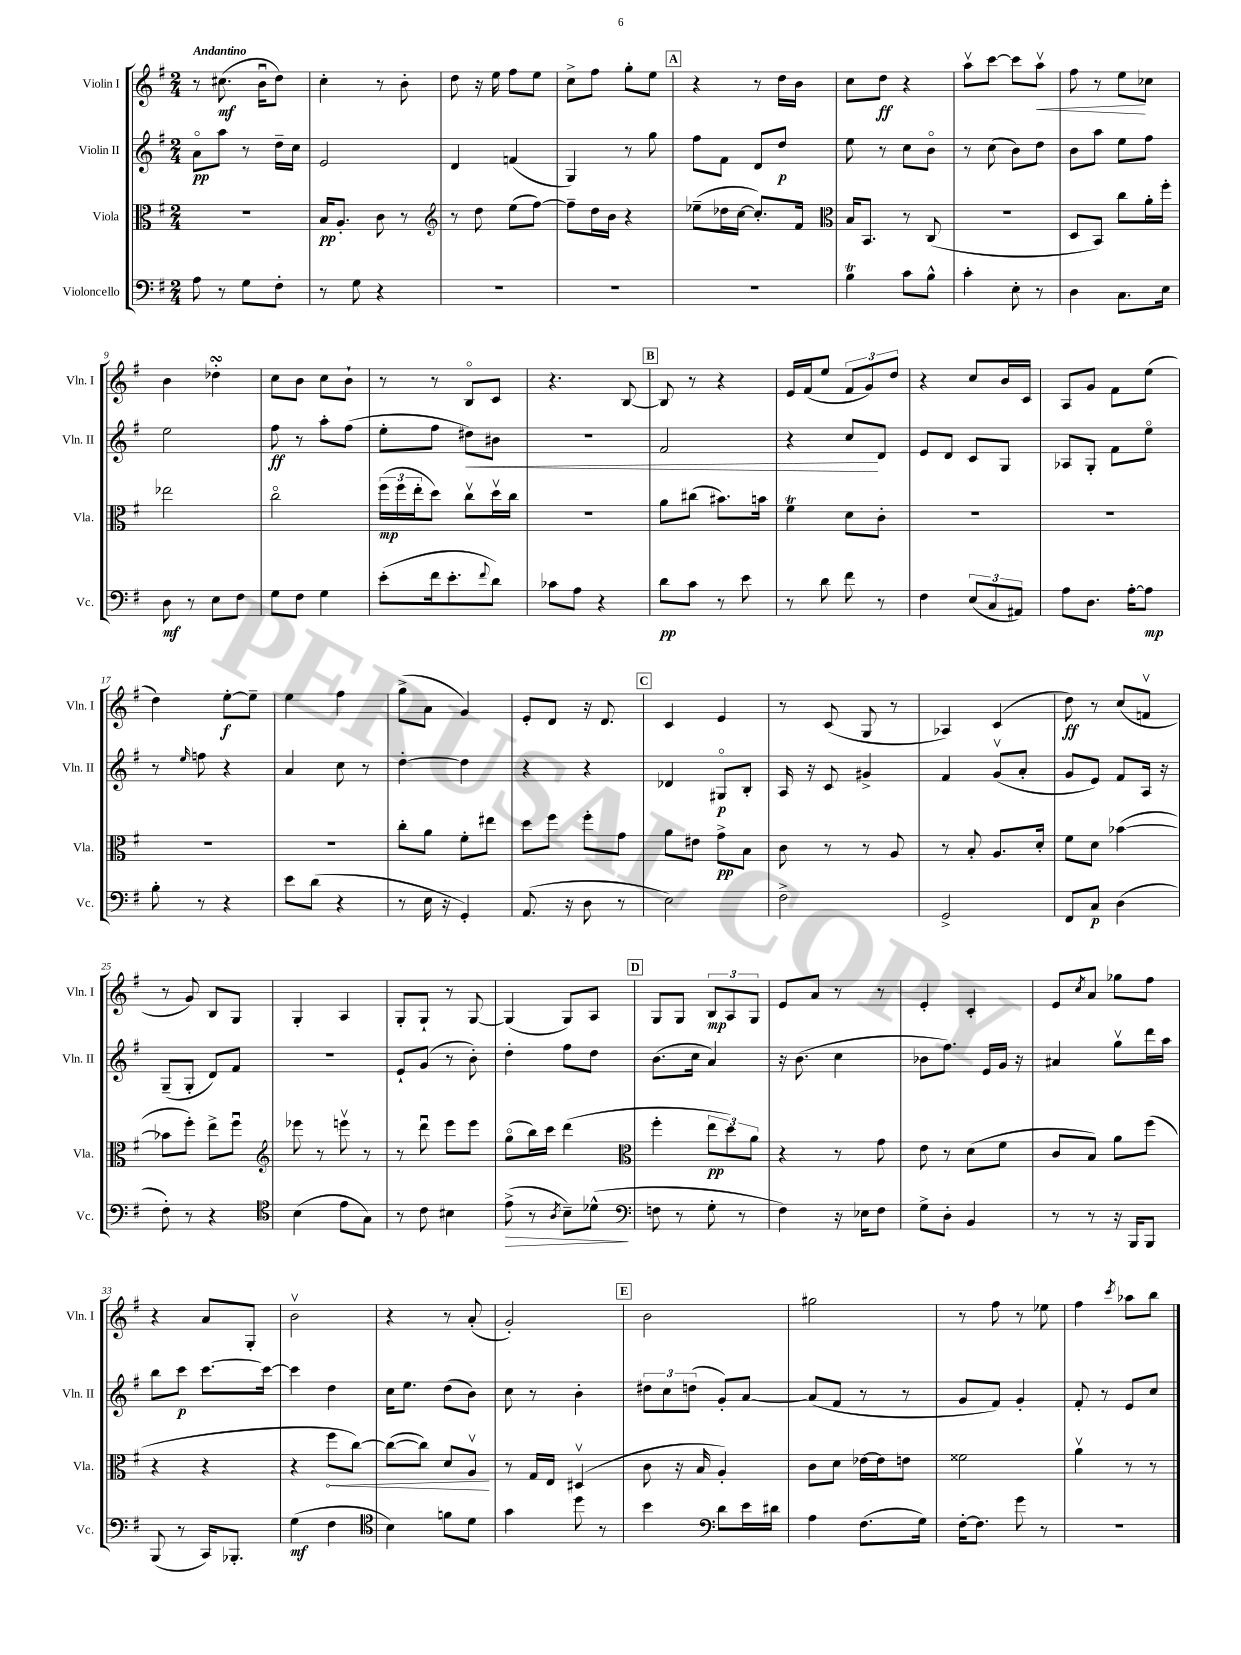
<<
\new StaffGroup <<
\new Staff = "s0" \with { instrumentName = "Violin I" shortInstrumentName = "Vln. I" } {
    \clef treble \key g \major \numericTimeSignature \time 2/4 \tempo "Andantino"
    r8 cis''8.\mf( b'16\downbow d''8) |
    c''4-. r8 b'8-. |
    d''8 r16 e''16 fis''8 e''8 |
    c''8-> fis''8 g''8-. e''8 |
    \mark \markup { \box "A" } r4 r8 d''16 b'16 |
    c''8 d''8\ff r4 |
    a''8\upbow c'''8~ c'''8 a''8\upbow\< |
    fis''8 r8 e''8\! ces''8 |
    b'4 des''4-.\turn |
    c''8 b'8 c''8 b'8-! |
    r8 r8 b8\flageolet c'8 |
    r4. b8~ |
    \mark \markup { \box "B" } b8 r8 r4 |
    e'16 fis'16( e''8 \tuplet 3/2 { fis'8 g'8) d''8 } |
    r4 c''8 b'16 c'16 |
    a8 g'8 fis'8 e''8( |
    d''4) e''8~-.\f e''8-- |
    e''4 fis''4 |
    g''8->( a'8 g'4) |
    e'8-. d'8 r16 d'8. |
    \mark \markup { \box "C" } c'4 e'4 |
    r8 c'8( g8 r8 |
    aes4) c'4( |
    d''8\ff) r8 c''8( f'8\upbow |
    r8 g'8) b8 g8 |
    g4-. a4 |
    g8-. g8-! r8 g8~ |
    g4( g8) a8 |
    \mark \markup { \box "D" } g8 g8 \tuplet 3/2 { b8\mp a8 g8 } |
    e'8 a'8 r8 r8 |
    e'4-. c'4-. |
    e'8 \acciaccatura { c''8 } a'8 ges''8 fis''8 |
    r4 a'8 g8-. |
    b'2\upbow |
    r4 r8 a'8-.( |
    g'2-.) |
    \mark \markup { \box "E" } b'2 |
    gis''2 |
    r8 fis''8 r8 ees''8 |
    fis''4 \acciaccatura { c'''8 } aes''8 b''8 \bar "|." |
}
\new Staff = "s1" \with { instrumentName = "Violin II" shortInstrumentName = "Vln. II" } {
    \clef treble \key g \major \numericTimeSignature \time 2/4
    a'8\flageolet\pp a''8 r8 d''16-- c''16 |
    e'2 |
    d'4 f'4( |
    g4) r8 g''8 |
    \mark \markup { \box "A" } fis''8 fis'8 d'8 d''8\p |
    e''8 r8 c''8 b'8\flageolet |
    r8 c''8( b'8) d''8 |
    b'8 a''8 e''8 fis''8 |
    e''2 |
    fis''8\ff r8 a''8-. fis''8( |
    e''8-. fis''8 dis''8\<) bis'8 |
    R2 |
    \mark \markup { \box "B" } fis'2 |
    r4 c''8\! d'8 |
    e'8 d'8 c'8 g8 |
    aes8 g8-. fis'8 e''8\flageolet |
    r8 \grace { e''16 } f''8 r4 |
    a'4 c''8 r8 |
    d''4~-. d''4 |
    r4 r4 |
    \mark \markup { \box "C" } des'4 gis8\flageolet\p b8-. |
    a16 r16 c'8 gis'4-> |
    fis'4 g'8\upbow( a'8-. |
    g'8 e'8) fis'8 a16 r16 |
    g8--( g8-. d'8) fis'8 |
    R2 |
    e'8-! g'8( r8 b'8-.) |
    d''4-. fis''8 d''8 |
    \mark \markup { \box "D" } b'8.( c''16 a'4) |
    r16 b'8.( c''4 |
    bes'8 fis''8.) e'16 g'16 r16 |
    ais'4 g''8\upbow d'''16 a''16 |
    b''8 c'''8\p c'''8.~ c'''16~ |
    c'''4 d''4 |
    c''16 e''8. d''8( b'8) |
    c''8 r8 b'4-. |
    \mark \markup { \box "E" } \tuplet 3/2 { dis''8 c''8 d''8( } g'8-.) a'8~ |
    a'8( fis'8 r8 r8 |
    g'8 fis'8) g'4-. |
    fis'8-. r8 e'8 c''8 \bar "|." |
}
\new Staff = "s2" \with { instrumentName = "Viola" shortInstrumentName = "Vla." } {
    \clef alto \key g \major \numericTimeSignature \time 2/4
    r2 |
    b16\pp a8.-. c'8 r8 |
    \clef treble r8 d''8 e''8( fis''8~) |
    fis''8-- d''16 b'16 r4 |
    \mark \markup { \box "A" } ees''8--( des''16 c''16~ c''8.-.) fis'16 |
    \clef alto b16 b,8. r8 c8( |
    r2 |
    d8 b,8) c''8 a'16-. fis''16-. |
    ees''2 |
    c''2\flageolet |
    \tuplet 3/2 { fis''16\mp( fis''16 e''16-. } d''8) c''8\upbow d''16\upbow c''16 |
    R2 |
    \mark \markup { \box "B" } a'8 cis''8( bis'8.) b'16 |
    fis'4\trill d'8 c'8-. |
    R2 |
    R2 |
    R2 |
    r2 |
    c''8-. a'8 fis'8-. eis''8 |
    d''8 fis''8 fis''8-. g'8 |
    \mark \markup { \box "C" } a'8 eis'8 g'8->\pp b8 |
    c'8 r8 r8 a8 |
    r8 b8-. a8. d'16-. |
    fis'8 d'8 bes'4~( |
    bes'8 fis''8-.) e''8-> fis''8\downbow |
    \clef treble ees'''8 r8 e'''8\upbow r8 |
    r8 d'''8\downbow e'''8 e'''8 |
    g''8\flageolet( b''16) c'''16 d'''4( |
    \mark \markup { \box "D" } \clef alto fis''4-. \tuplet 3/2 { e''8\pp d''8) a'8 } |
    r4 r8 g'8 |
    e'8 r8 d'8( fis'8 |
    c'8 b8) a'8 fis''8( |
    r4 r4 |
    r4 \once \override Hairpin.circled-tip = ##t fis''8\< c''8~) |
    c''8~( c''8) d'8 a8\upbow\! |
    r8 g16 e16 dis4\upbow( |
    \mark \markup { \box "E" } c'8 r16 b16 a4-.) |
    c'8 d'8 ees'16~ ees'16 e'8 |
    fisis'2 |
    a'4\upbow r8 r8 \bar "|." |
}
\new Staff = "s3" \with { instrumentName = "Violoncello" shortInstrumentName = "Vc." } {
    \clef bass \key g \major \numericTimeSignature \time 2/4
    a8 r8 g8 fis8-. |
    r8 g8 r4 |
    R2 |
    R2 |
    \mark \markup { \box "A" } R2 |
    b4\trill c'8 b8-^ |
    c'4-. e8-. r8 |
    d4 c8. e16 |
    d8\mf r8 e8 fis8 |
    g8 fis8 g4 |
    e'8-.( fis'16 e'8.-. \appoggiatura { fis'8 } d'8) |
    ces'8 a8 r4 |
    \mark \markup { \box "B" } d'8\pp c'8 r8 e'8 |
    r8 d'8 fis'8 r8 |
    fis4 \tuplet 3/2 { e8( c8 ais,8) } |
    a8 d8. a16~-. a8\mp |
    b8-. r8 r4 |
    e'8 d'8( r4 |
    r8 e16 r16 g,4-.) |
    a,8.( r16 d8 r8 |
    \mark \markup { \box "C" } e2) |
    fis2-> |
    g,2-> |
    fis,8 c8\p d4( |
    fis8-.) r8 r4 |
    \clef tenor b4( e'8 g8) |
    r8 c'8 bis4 |
    e'8->\>( r8 \acciaccatura { a8 } b8--) des'8-^\!( |
    \mark \markup { \box "D" } \clef bass f8 r8 g8-. r8 |
    fis4) r16 ees16 fis8 |
    g8-> d8-. b,4 |
    r8 r8 r16 b,,16 b,,8 |
    b,,8( r8 c,16) bes,,8.-. |
    g4\mf( fis4 |
    \clef tenor b4) f'8 d'8 |
    g'4 d''8 r8 |
    \mark \markup { \box "E" } b'4 \clef bass d'8 e'16 dis'16 |
    a4 fis8.( g16) |
    fis16~-. fis8. g'8 r8 |
    R2 \bar "|." |
}
>>
>>
